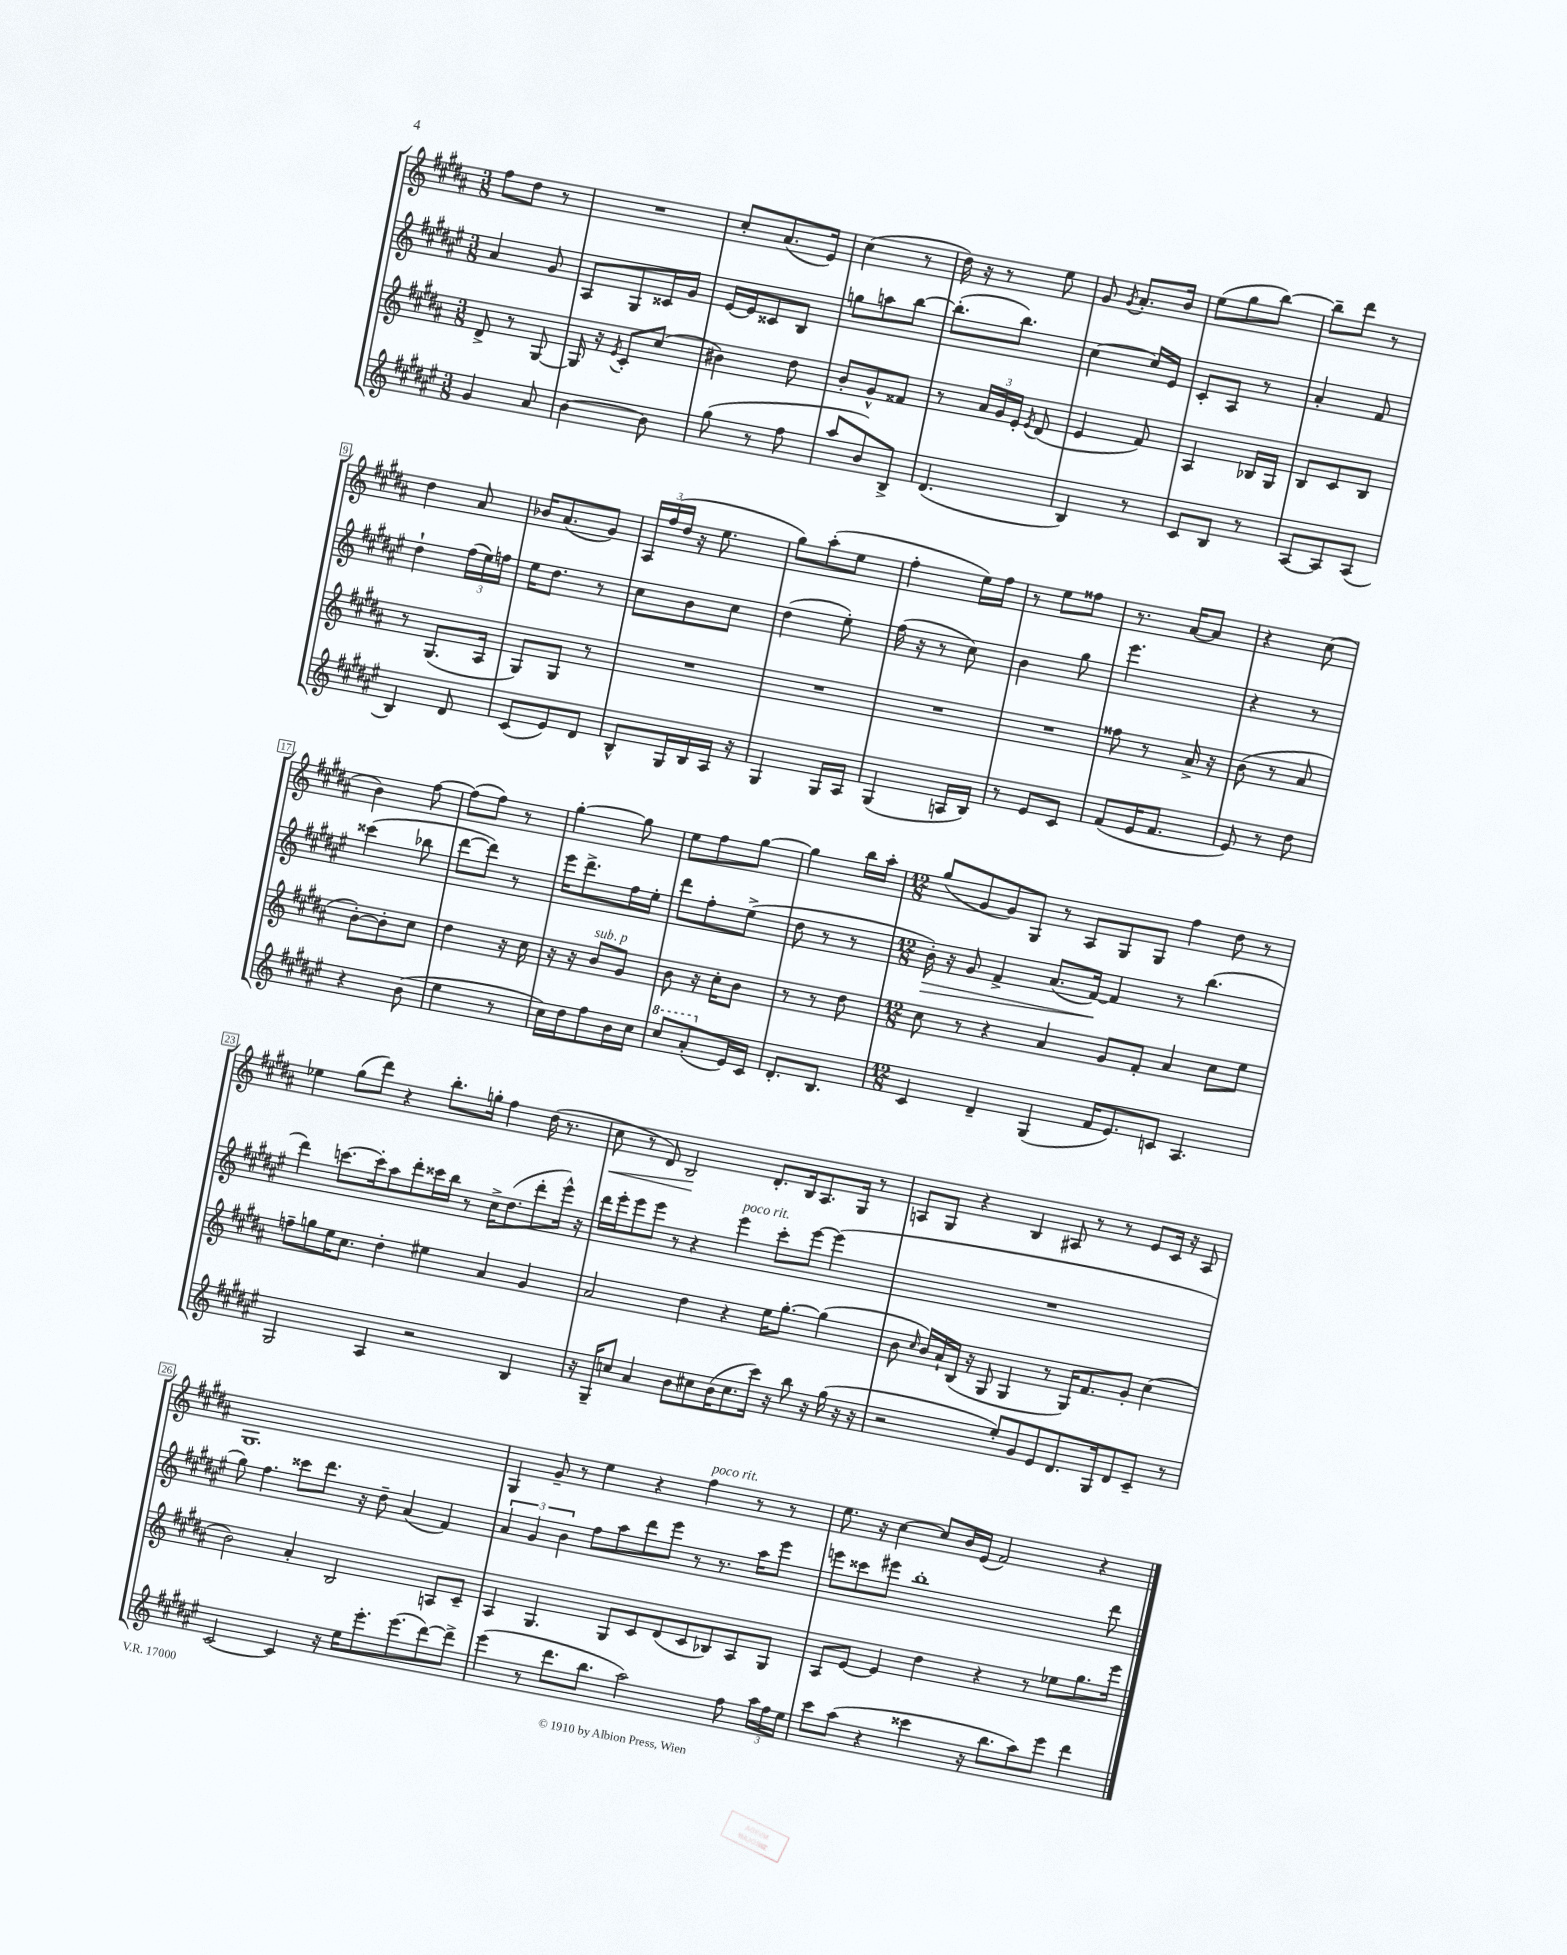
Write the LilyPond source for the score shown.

<<
\new StaffGroup <<
\new Staff = "s0" {
    \clef treble \key b \major \numericTimeSignature \time 3/8
    \autoBeamOff fis''8[ dis''8] r8 |
    R4. |
    cis''8[-. ais'8.( e'16]) |
    cis''4( r8 |
    dis''16) r16 r8 e''8 |
    gis'8 \acciaccatura { gis'8 } ais'8.[-. b'16] |
    e''8[( gis''8 b''8]~) |
    b''8[-- dis'''8] r8 |
    dis''4 ais'8 |
    bes'16[ ais'8.( gis'8]) |
    \tuplet 3/2 { ais16[ fis''16( dis''16] } r16 e''8. |
    gis''8[) ais''8-.( e''8] |
    fis''4-. e''16[) fis''16] |
    r8 e''8[ fisis''8] |
    r8. ais'16[~ ais'8] |
    r4 cis''8( |
    b'4) fis''8~ |
    fis''8[( fis''8]) r8 |
    gis''4~-. gis''8 |
    e''8[ fis''8 gis''8]~ |
    gis''4 b''16[ ais''16]-. |
    \numericTimeSignature \time 12/8 gis''8[( gis'8 gis'8) gis8] r8 ais8[ gis8 gis8] fis''4 dis''8 r8 |
    ees''4 gis''8[( dis'''8]) r4 b''8.[-. g''16]-. fis''4 dis''16( r8. |
    cis''8\< r8 dis'8) b2\! dis'8.[-. b16 ais8. gis16] r8 |
    a8[ gis8] r4 b4 ais8 r8 r8 e'8[ cis'16] r16 ais8 |
    gis1. |
    gis4 gis'8-- r8 e''4 r4 fis''4^\markup { \italic "poco rit." } r8 r8 |
    e''8. r16 cis''4~ cis''8[ b'16 e'16]( fis'2) r4 \bar "|." |
}
\new Staff = "s1" {
    \clef treble \key fis \major \numericTimeSignature \time 3/8
    \autoBeamOff ais'4 gis'8 |
    ais8[ gis8 cisis'16 gis'16] |
    eis'16[~ eis'16 cisis'8 b8] |
    g''8[ a''8 b''8]~ |
    b''8.[-.( b''8.]) |
    cis''4~ cis''16[ eis'16] |
    cis'8[-. ais8] r8 |
    ais'4-. fis'8 |
    dis''4-! \tuplet 3/2 { fis''16[( eis''16) f''16] } |
    eis''16[ dis''8.] r8 |
    cis''8[ b'8 cis''8] |
    dis''4( eis''8-.) |
    fis''16( r16 r8 cis''8) |
    b'4 gis''8 |
    eis'''4. |
    r4 r8 |
    cisis'''4( bes''8 |
    dis'''8[~ dis'''8]) r8 |
    eis'''16[ dis'''8.-> fis''16 eis''16]-. |
    dis'''8[ fis''8-. eis''8]->( |
    dis''8 r8 r8 |
    \numericTimeSignature \time 12/8 b'16-.\>) r16 gis'8 fis'4-> ais'8.[( fis'16]~\!) fis'4 r8 b''4.( |
    dis'''4) c'''8.[~ c'''16-. ais''8 dis'''8-. cisis'''16 b''16] r8 cis''16[-> dis''8.( dis'''8-. eis'''16]-^) r16 |
    dis'''16[ eis'''16-. eis'''8 eis'''8] r8 r4 eis'''4^\markup { \italic "poco rit." } cis'''8[-. eis'''8]~ eis'''4( |
    R1. |
    gis''8) fis''4. cisis'''8[ dis'''8.] r16 dis''8-- ais'4( fis'4) |
    \tuplet 3/2 { ais'4 gis'4 b'4 } fis''8[ ais''8 dis'''8 eis'''8] r8 r8. ais''16[ eis'''8] |
    e'''8[ cisis'''8 eis'''8] b''1-. dis'''8 \bar "|." |
}
\new Staff = "s2" {
    \clef treble \key b \major \numericTimeSignature \time 3/8
    \autoBeamOff dis'8-> r8 gis8~ |
    gis16 r16 \acciaccatura { e'8 } cis'8[-. cis''8]( |
    bis'4) dis''8 |
    b'8[-. gis'8-^ fisis'8] |
    r8 \tuplet 3/2 { ais'16[ gis'16 e'16]-. } \acciaccatura { e'8 } dis'8( |
    e'4 fis'8) |
    ais4 bes16[ gis16] |
    b8[ cis'8 b8] |
    r8 gis8.[( ais16] |
    gis8[) gis8] r8 |
    R4. |
    R4. |
    R4. |
    R4. |
    fisis''8 r8 ais'16-> r16 |
    b'8( r8 ais'8 |
    b'8[~-.) b'8-. cis''8] |
    dis''4 r16 cis''16 |
    r16 r16 b'8[^\markup { \italic "sub. p" } gis'8] |
    b'8 r16 cis''16[-. b'8] |
    r8 r8 dis''8 |
    \numericTimeSignature \time 12/8 cis''8 r8 r4 ais'4 gis'8[ fis'8]-. ais'4 cis''8[ e''8] |
    f''8[-- g''8 e''16 cis''8.] dis''4-. eis''4 ais'4 gis'4 |
    ais'2 dis''4 r4 e''16[ gis''8.]~-. gis''4( |
    b'8 \grace { cis''16 } b'16[) ais'16-! b16]( r16 gis8 gis4 r8 gis16[) fis'8. gis'8]-. cis''4( |
    b'2) ais'4-. b2 a8[ cis'8]-- |
    ais4 gis4. gis8[ cis'8 dis'8( cis'8 bes8) ais8 gis8] |
    ais8[ e'8]~ e'4 dis''4 r4 r8 ees''8[ gis''8. e'''16] \bar "|." |
}
\new Staff = "s3" {
    \clef treble \key fis \major \numericTimeSignature \time 3/8
    \autoBeamOff gis'4 ais'8 |
    b'4~ b'8 |
    gis''8( r8 fis''8 |
    ais''8[ b'8) b8]-> |
    dis'4.( |
    b4) r8 |
    cis'8[ b8] r8 |
    ais8[~ ais8 ais8]( |
    b4) dis'8 |
    cis'8[( eis'8) dis'8] |
    b8[-^ gis16 b16 ais16] r16 |
    gis4 gis16[ ais16] |
    gis4( a16[ b16]) |
    r8 eis'8[ cis'8] |
    fis'8[( eis'16 fis'8.] |
    eis'8) r8 dis''8 |
    r4 b'8( |
    eis''4 r8 |
    cis''16[) dis''16 fis''8 b'16 cis''16] |
    \ottava #1 cis'''8[ ais''8-.( \ottava #0 eis'16) cis'16] |
    dis'8.[-. b8.] |
    \numericTimeSignature \time 12/8 cis'4 dis'4-- gis4( fis'16[ eis'8.) c'8] ais4. |
    gis2 ais4 r2 b4 |
    r16 gis16[-- c''8] ais'4 b'8[ cis''8 b'16( cis''8. cis'''16]) r16 b''8 r16 gis''16( r16 r16 |
    r2 eis''8[-.) gis'8 eis'8 dis'8. gis16 dis'8 cis'8]-- r8 |
    cis'2~ cis'4 r16 eis''16[ eis'''8.-. eis'''8.( dis'''8~) dis'''8]-> |
    eis'''4( r8 dis'''8.[ b''8.] ais''2) fis''8 \tuplet 3/2 { ais''16[ fis''16 eis''16] } |
    cis'''8[ ais''8]( r4 cisis'''4 r16 b''8.[ ais''8) eis'''8] dis'''4 \bar "|." |
}
>>
>>
\layout { \context { \Score \override BarNumber.stencil = #(make-stencil-boxer 0.1 0.3 ly:text-interface::print) } }
